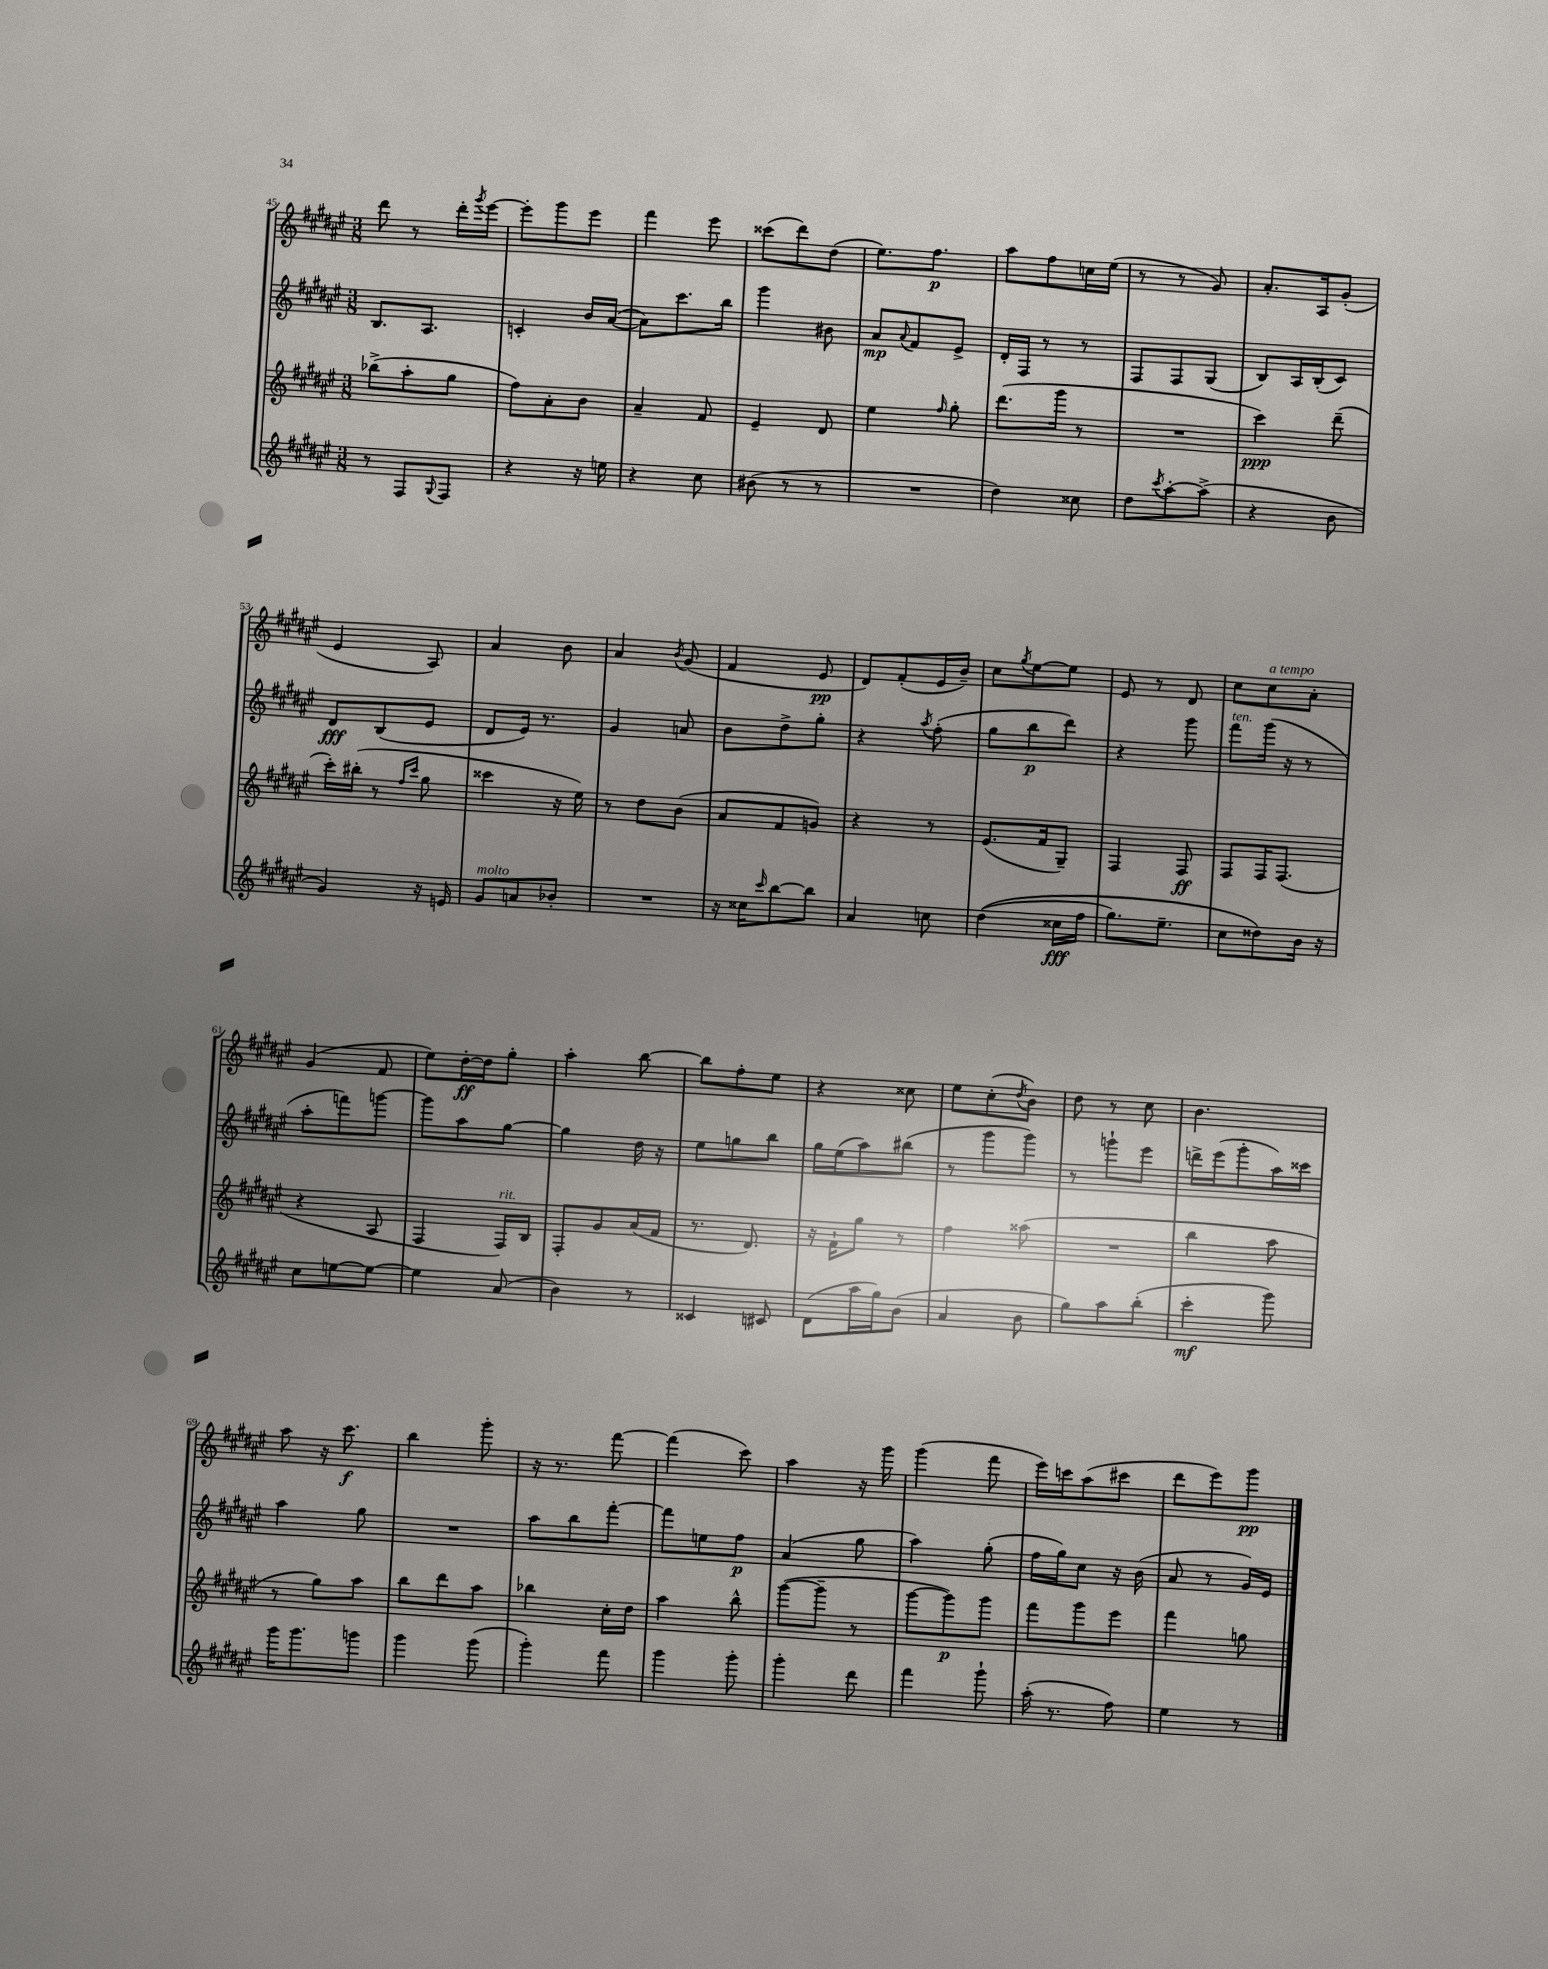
<<
\new StaffGroup <<
\new Staff = "s0" {
    \clef treble \key fis \major \numericTimeSignature \time 3/8
    dis'''8 r8 dis'''16-. \acciaccatura { gis'''8 } eis'''16~ |
    eis'''8-. gis'''8 eis'''8 |
    fis'''4 eis'''8 |
    cisis'''8( dis'''8) dis''8( |
    eis''8.) fis''8.\p |
    ais''8 fis''8 c''16 eis''16( |
    r8 r8 gis'8) |
    ais'8.-. ais16 gis'8-.( |
    eis'4 ais8) |
    ais'4 b'8 |
    ais'4 \acciaccatura { b'8 } gis'8( |
    fis'4 eis'8\pp |
    dis'8) fis'8-.( eis'16 b'16--) |
    cis''8 \acciaccatura { gis''8 } eis''8~ eis''8 |
    eis'8 r8 dis'8 |
    cis''8 cis''8^\markup { \italic "a tempo" } ais'8-. |
    gis'4( fis'8 |
    eis''8) dis''16~-.\ff dis''16 gis''8-. |
    ais''4-. b''8~ |
    b''8 fis''8-. eis''8 |
    r4 cisis''8 |
    eis''8 cis''8-.( \acciaccatura { dis''8 } b'8) |
    dis''8 r8 cis''8 |
    b'4. |
    ais''8 r16 cis'''8.\f |
    b''4 gis'''8-. |
    r16 r8. fis'''8~ |
    fis'''4( cis'''8) |
    ais''4 r16 gis'''16 |
    gis'''4( fis'''8 |
    eis'''16) c'''16 ais''8( cis'''8 |
    dis'''8 eis'''8) gis'''8\pp \bar "|." |
}
\new Staff = "s1" {
    \clef treble \key fis \major \numericTimeSignature \time 3/8
    b8. ais8. |
    c'4-. b'16 ais'16~( |
    ais'8) cis'''8. b''16 |
    gis'''4 bis'8 |
    ais'8\mp \appoggiatura { ais'8 } fis'8 eis'8-> |
    dis'16-. fis16 r8 r8 |
    fis8 fis8 gis8( |
    b8) ais16 b16-.( cis'8) |
    dis'8\fff b8( eis'8 |
    dis'8 eis'16) r8. |
    gis'4 a'8 |
    b'8 dis''8-> gis''8-. |
    r4 \acciaccatura { ais''8 } fis''8-.( |
    gis''8 b''8\p dis'''8) |
    r4 gis'''8 |
    fis'''8^\markup { \italic "ten." } gis'''16( r16 r8 |
    ais''8-. f'''8) g'''8~ |
    g'''8 ais''8 gis''8~ |
    gis''4 dis''16 r16 |
    eis''8 g''8 b''8 |
    gis''16 eis''16( ais''8) bis''8( |
    r8 gis'''8 gis'''8) |
    r8 g'''8-! eis'''8 |
    d'''16-> eis'''16( gis'''8-. ais''16) cisis'''16 |
    ais''4 gis''8 |
    R4. |
    ais''8 b''8 fis'''8~-. |
    fis'''8 e''8 fis''8\p |
    ais'4( gis''8 |
    ais''4) gis''8-.( |
    fis''16 gis''16) cis''8 r16 b'16( |
    ais'8 r8 gis'16) eis'16 \bar "|." |
}
\new Staff = "s2" {
    \clef treble \key fis \major \numericTimeSignature \time 3/8
    bes''8->( ais''8-. gis''8 |
    fis''8) ais'8-. b'8 |
    ais'4-- fis'8 |
    eis'4-- dis'8 |
    eis''4 \grace { fis''16 } gis''8-. |
    dis'''8.( gis'''16 r8 |
    R4. |
    cis'''4\ppp) dis'''8--( |
    cis'''16-.) bis''16-.( r8 \grace { fis''16 cis'''16 } gis''8 |
    cisis'''4 r16 eis''16) |
    r8 dis''8 b'8( |
    ais'8 fis'8 g'8) |
    r4 r8 |
    eis'8.( fis'16 gis8--) |
    fis4 fis8\ff |
    fis8 fis16 fis8.( |
    r4 ais8 |
    fis4 fis16^\markup { \italic "rit." }) b16 |
    fis8-. gis'8 ais'16( fis'16 |
    r8. dis'8.) |
    r16 fis'16-! gis''8 r8 |
    fis''4 aisis''8( |
    R4. |
    b''4 ais''8 |
    r8 gis''8) ais''8 |
    b''8 dis'''8 ais''8 |
    bes''4 cis''16-. dis''16 |
    ais''4 b''8-^ |
    gis'''8~( gis'''8-- r8 |
    gis'''8~ gis'''8\p) gis'''8 |
    fis'''8 gis'''8 eis'''8 |
    fis'''4 g''8 \bar "|." |
}
\new Staff = "s3" {
    \clef treble \key fis \major \numericTimeSignature \time 3/8
    r8 fis8 \appoggiatura { gis8 } fis8 |
    r4 r16 e''16 |
    r4 cis''8 |
    bis'8( r8 r8 |
    R4. |
    dis''4) cisis''8 |
    dis''8 \acciaccatura { cis'''8 } ais''8~-. ais''8->( |
    r4 b'8 |
    gis'4) r16 e'16 |
    gis'8^\markup { \italic "molto" } a'8 bes'8-. |
    R4. |
    r16 cisis''16 \grace { cis'''16 } b''8~ b''8 |
    ais'4 c''8 |
    dis''4(\( cisis''16\fff fis''16 |
    gis''8.) eis''8.-- |
    cis''8 disis''8\) b'16 r16 |
    cis''8 e''8~ e''8~ |
    e''4 ais'8( |
    b'4) r8 |
    cisis'4 cis'8 |
    dis'8( ais''16 gis''16) b'8( |
    ais'4 b'8 |
    gis''8) ais''8 b''8-.( |
    cis'''4-.\mf gis'''8) |
    gis'''16 gis'''8. g'''8 |
    gis'''4 gis'''8( |
    gis'''4-.) fis'''8 |
    gis'''4 gis'''8-. |
    gis'''4-. dis'''8 |
    fis'''4 gis'''8-! |
    ais''16-.( r8. fis''8) |
    eis''4 r8 \bar "|." |
}
>>
>>
\layout { \context { \Score currentBarNumber = #45 } }
